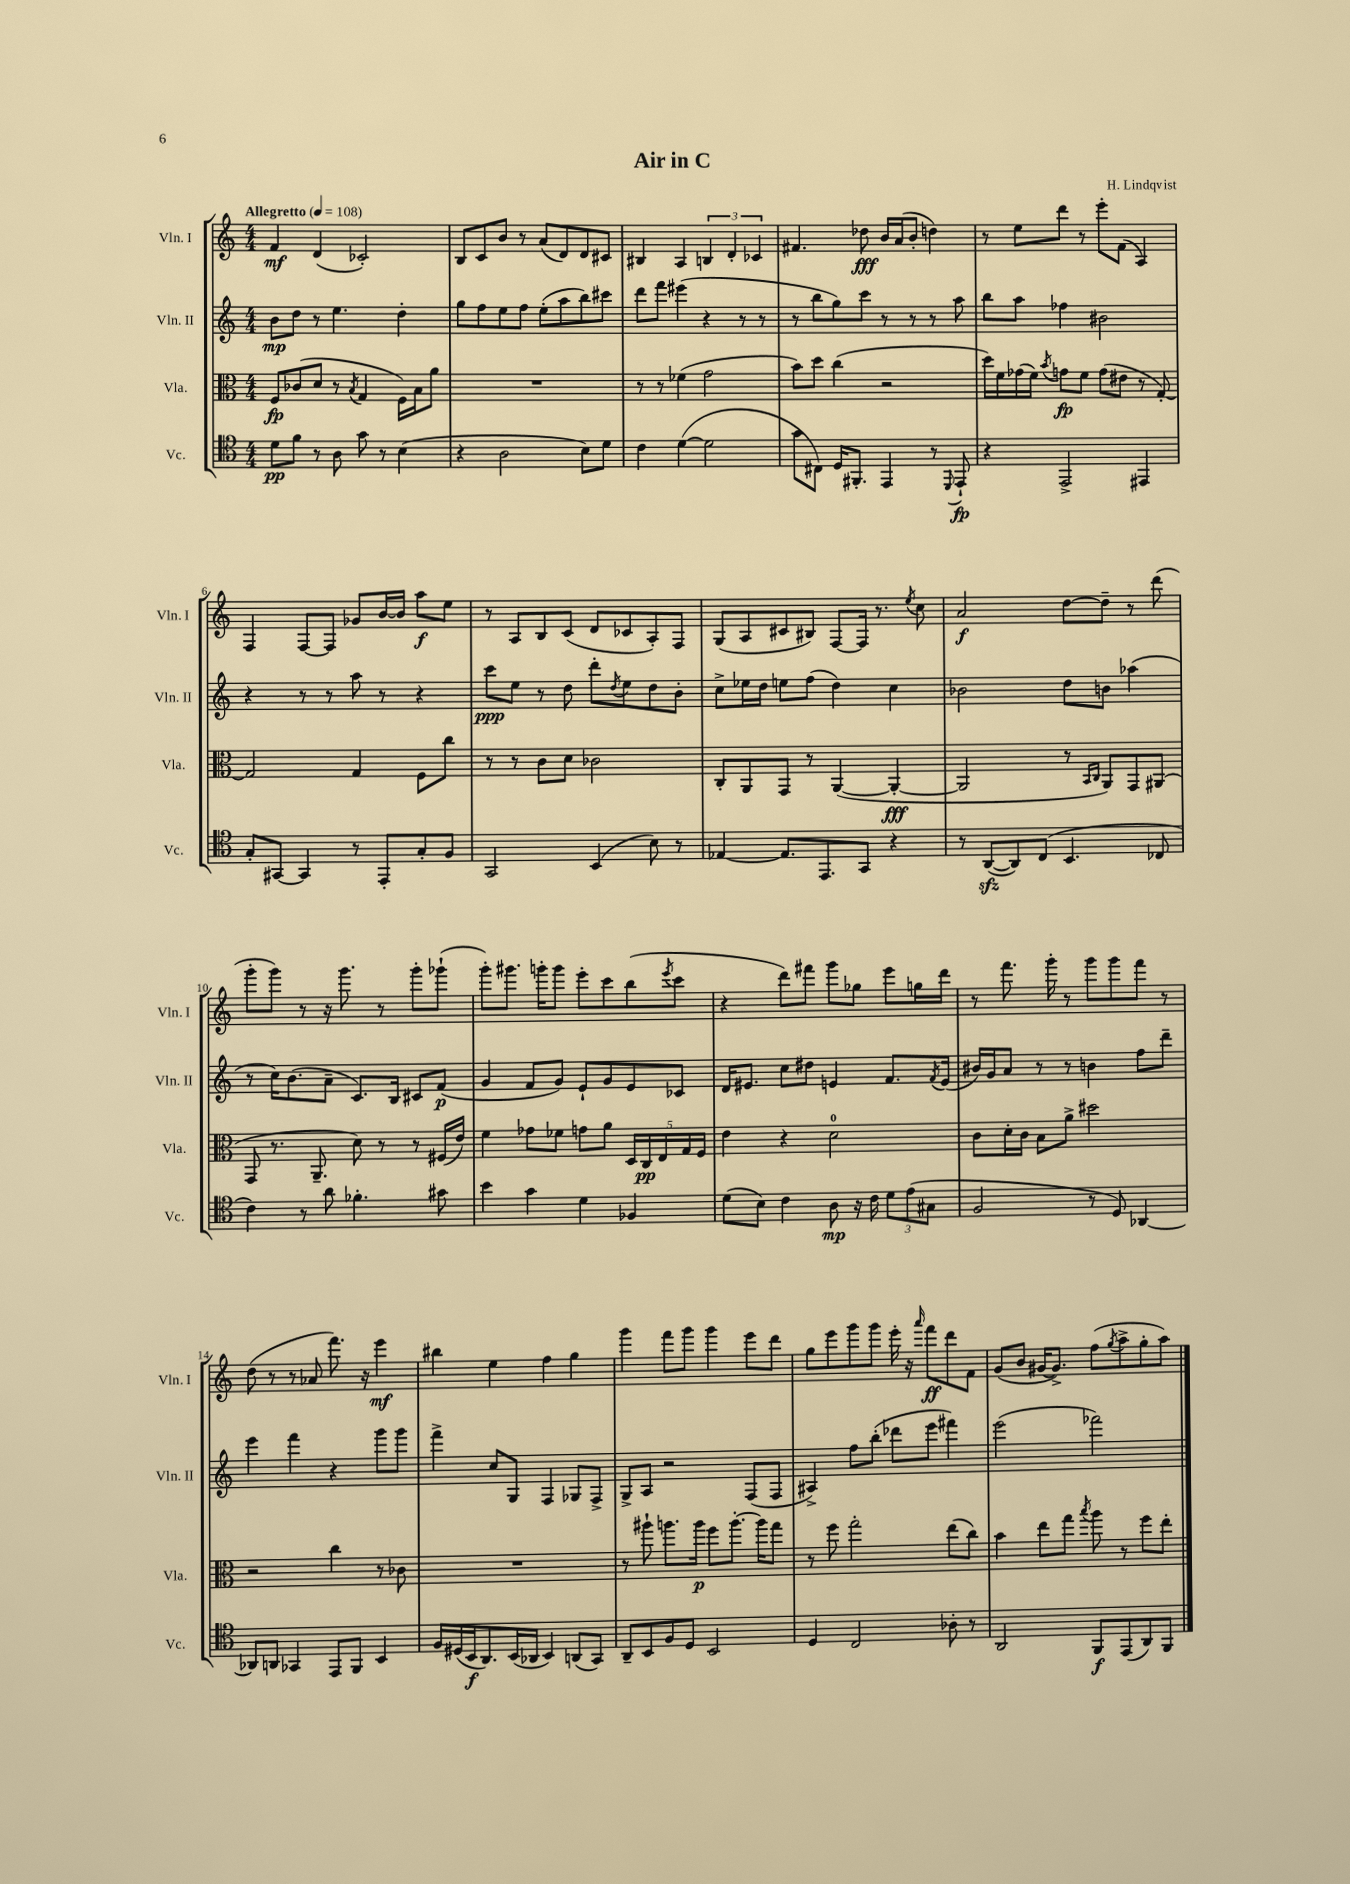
\header { title = "Air in C" composer = "H. Lindqvist" }
<<
\new StaffGroup <<
\new Staff = "s0" \with { instrumentName = "Vln. I" shortInstrumentName = "Vln. I" } {
    \clef treble \key c \major \numericTimeSignature \time 4/4 \tempo "Allegretto" 4 = 108
    f'4\mf d'4( ces'2-.) |
    b8 c'8 b'8 r8 a'8( d'8) d'8 cis'8 |
    bis4 a4 \tuplet 3/2 { b4 d'4-. ces'4 } |
    fis'4. des''8\fff b'16 a'16( b'8-. d''4) |
    r8 e''8 d'''8 r8 e'''8-. f'8( a4) |
    f4 f8~ f8 ges'8 b'16~ b'16 a''8\f e''8 |
    r8 a8 b8 c'8( d'8 ces'8 a8-.) f8 |
    g8( a8 cis'8 bis8) f8~ f16 r8. \acciaccatura { e''8 } c''8 |
    a'2\f d''8~ d''8-- r8 d'''8( |
    g'''8-. g'''8) r8 r16 g'''8. r8 g'''8-. ges'''8-!( |
    g'''8-.) gis'''8. g'''16-. g'''8 e'''8-. c'''8 b''8( \acciaccatura { e'''8 } c'''8 |
    r4 d'''8) fis'''8 g'''8 ges''8 e'''8 g''16 d'''16 |
    r8 f'''8. g'''16-. r8 g'''8 g'''8 f'''8 r8 |
    d''8( r8 r8 aes'8 f'''8.) r16 e'''4\mf |
    bis''4 e''4 f''4 g''4 |
    g'''4 f'''8 g'''8 g'''4 e'''8 d'''8 |
    g''8 e'''8 g'''8 g'''8 e'''16-. r16 \grace { a'''16 } f'''8\ff d'''8 f'8 |
    g'8( b'8 gis'16~ gis'8.->) f''8( \acciaccatura { g''8 } a''8-> g''8-. a''8) \bar "|." |
}
\new Staff = "s1" \with { instrumentName = "Vln. II" shortInstrumentName = "Vln. II" } {
    \clef treble \key c \major \numericTimeSignature \time 4/4
    b'8\mp d''8 r8 e''4. d''4-. |
    g''8 f''8 e''8 f''8 e''8-.( a''8 b''8) cis'''8 |
    d'''8 f'''8 eis'''4( r4 r8 r8 |
    r8 b''8 g''8) c'''8 r8 r8 r8 a''8 |
    b''8 a''8 fes''4 bis'2 |
    r4 r8 r8 a''8 r8 r4 |
    c'''8\ppp e''8 r8 d''8 d'''8-. \acciaccatura { d''8 } e''8 d''8 b'8-. |
    c''8-> ees''16 d''16 e''8 f''8( d''4) c''4 |
    bes'2 d''8 b'8 aes''4( |
    r8 c''16) b'8.( a'8-- c'8.) b16 cis'8 f'8\p( |
    g'4 f'8 g'8) e'8-! g'8 e'8 ces'8 |
    d'16 eis'8. c''8 dis''8 e'4 f'8. \acciaccatura { f'8 } e'16( |
    bis'16) g'16 a'8 r8 r8 b'4 f''8 d'''8-- |
    e'''4 f'''4 r4 g'''8 g'''8 |
    f'''4-> c''8 g8 f4 ges8 f8-> |
    g8-> a8 r2 f8( f8 |
    ais4->) f''8 b''8-.( des'''8 e'''8 fis'''4) |
    e'''2( fes'''2) \bar "|." |
}
\new Staff = "s2" \with { instrumentName = "Vla." shortInstrumentName = "Vla." } {
    \clef alto \key c \major \numericTimeSignature \time 4/4
    f8\fp ces'8( d'8 r8 \acciaccatura { b8 } g4 f16) b16 a'8 |
    R1 |
    r8 r8 fes'4( g'2 |
    b'8) d''8 c''4( r2 |
    d''16) f'16 ges'16( f'16) \acciaccatura { b'8 } g'8\fp f'8 g'8( eis'8 r8 g8~-.) |
    g2 g4 f8 c''8 |
    r8 r8 c'8 d'8 ces'2 |
    c8-. a,8 g,8 r8 a,4~( a,4~-.\fff |
    a,2 r8 \grace { b,16 c16 } a,8) g,8 ais,8( |
    g,8 r8. a,8.-- d'8) r8 r8 fis16( e'16) |
    f'4 ges'8 fes'8 g'8 a'8 \tuplet 5/4 { d16 c16\pp e16 g16 f16 } |
    e'4 r4 d'2-0 |
    c'8 d'16-. c'16 b8 a'8-> dis''2 |
    r2 c''4 r8 ces'8 |
    R1 |
    r8 ais''8-! a''8. a''16\p f''8 a''8.~-. a''16 g''8 |
    r8 f''8 g''2-. e''8( c''8) |
    b'4 e''8 g''8 \acciaccatura { b''8 } a''8 r8 f''8 e''8-. \bar "|." |
}
\new Staff = "s3" \with { instrumentName = "Vc." shortInstrumentName = "Vc." } {
    \clef tenor \key c \major \numericTimeSignature \time 4/4
    d'8\pp f'8 r8 a8 g'8 r8 b4( |
    r4 a2 b8) d'8 |
    c'4 d'4~( d'2 |
    g'8 cis8) d16 fis,8.-. e,4 r8 \appoggiatura { d,8 } e,8-!\fp |
    r4 e,2-> eis,4 |
    g8-. gis,8~ gis,4 r8 e,8-. g8-. f8 |
    g,2 b,4( b8) r8 |
    ees4~ ees8. e,8. g,8 r4 |
    r8 a,8~\sfz( a,8) c8( b,4. ces8 |
    c'4) r8 a'8 fes'4.-. gis'8 |
    b'4 g'4 d'4 fes4 |
    d'8( b8) c'4 a8\mp r16 c'16 \tuplet 3/2 { d'8 e'8( gis8 } |
    f2 r8 d8) aes,4~ |
    aes,8 a,8 ges,4 e,8 f,8 b,4 |
    f16 dis16( b,16\f a,8.) b,16( aes,16 b,4) a,8( g,8) |
    a,8-- b,8 f8 d8 b,2 |
    d4 c2 aes8-. r8 |
    a,2 f,8\f e,8( a,8) f,8 \bar "|." |
}
>>
>>
